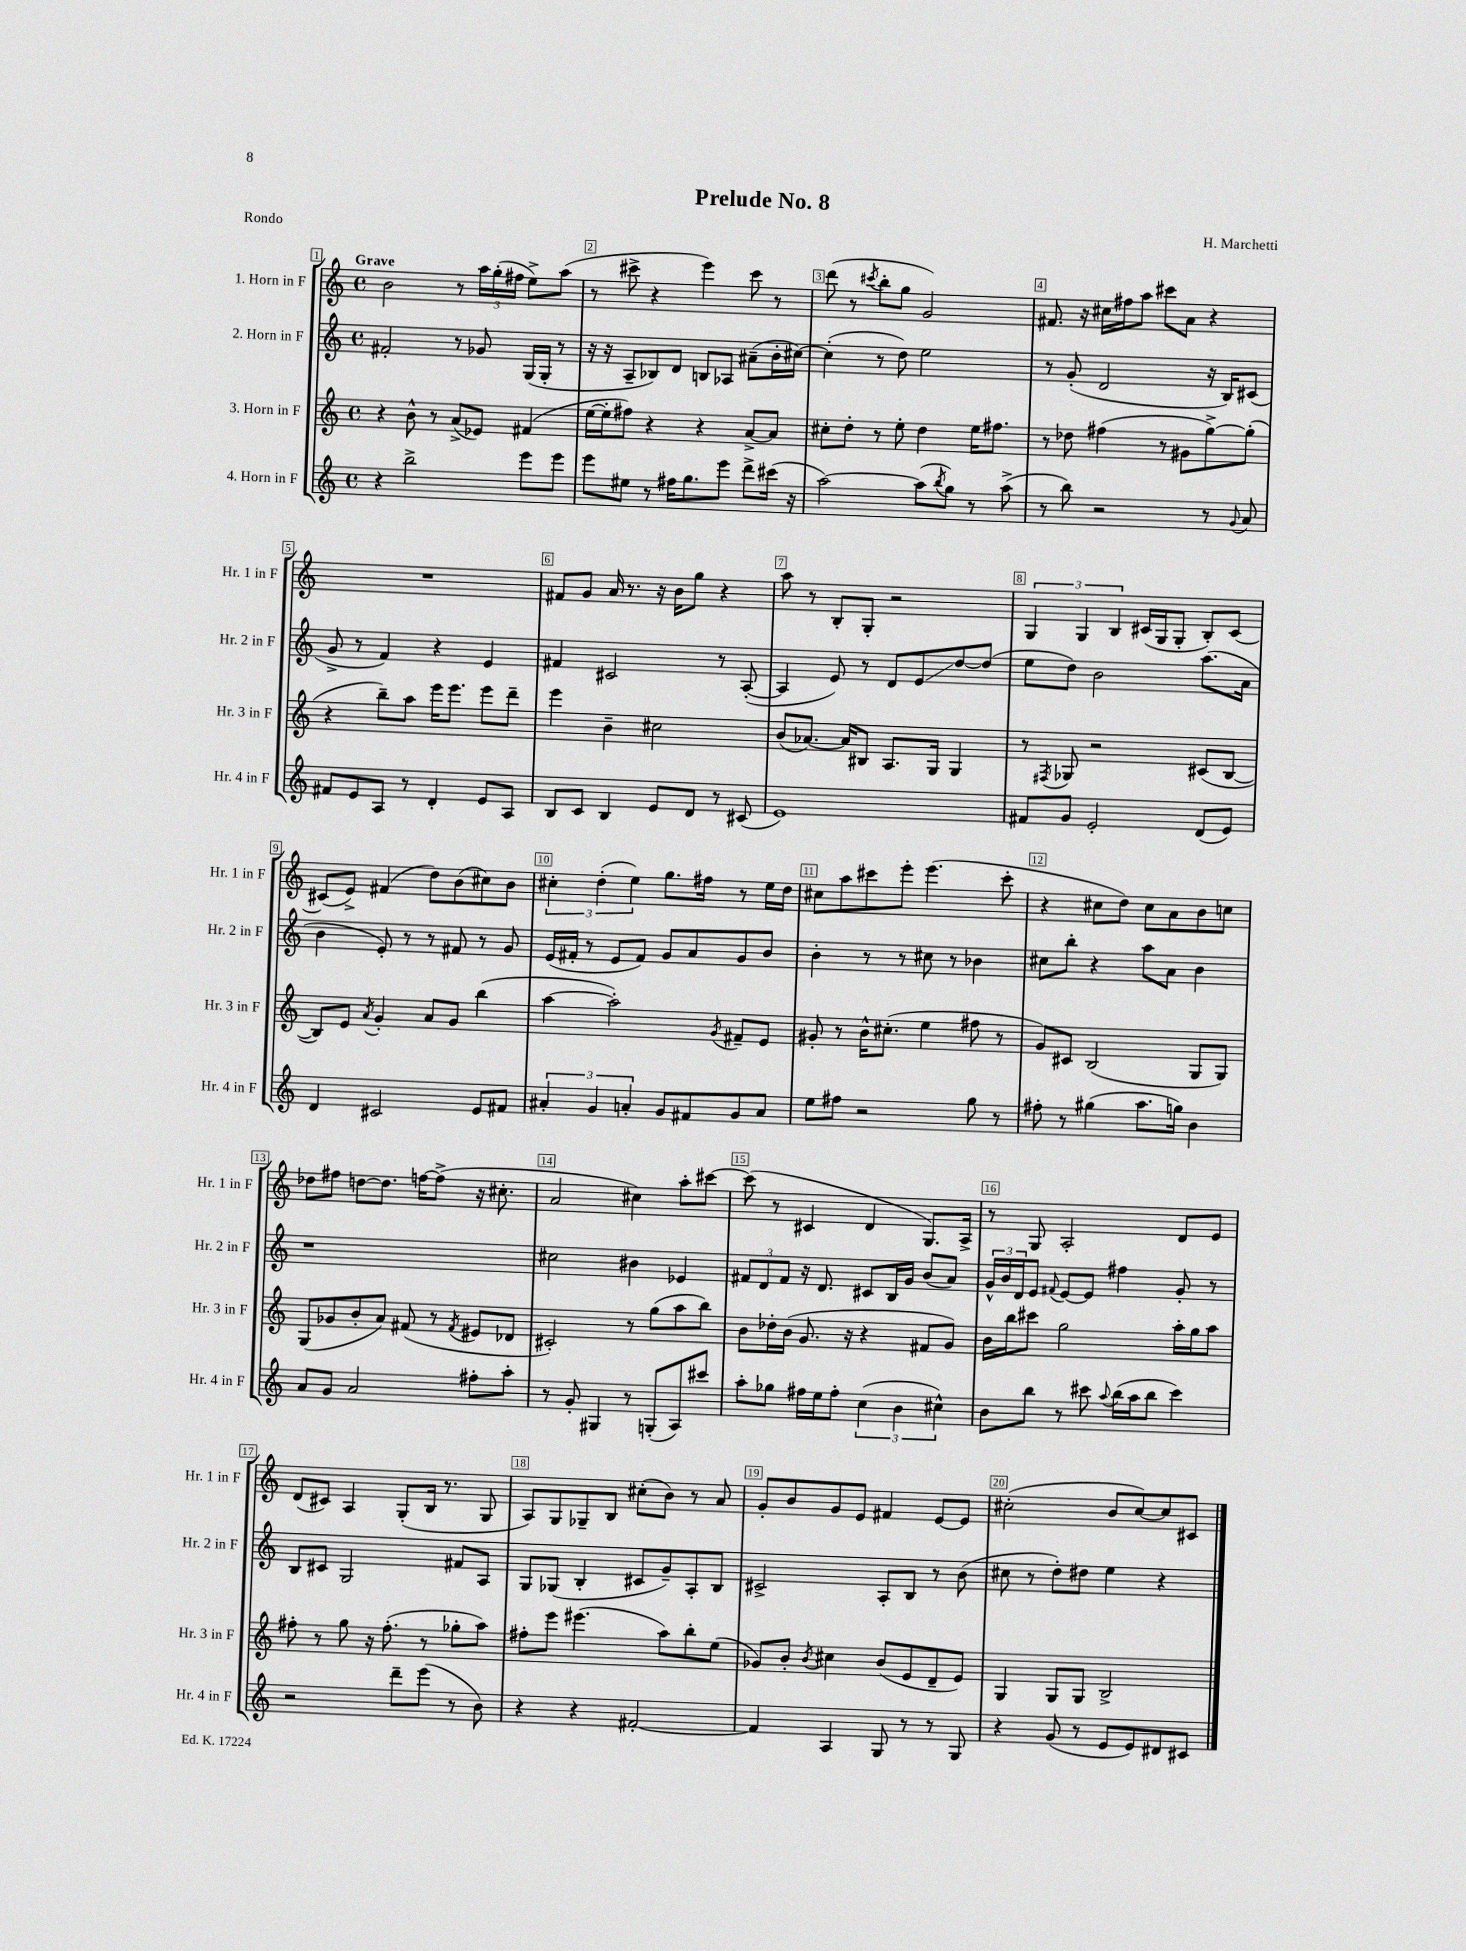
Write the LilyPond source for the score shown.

\header { title = "Prelude No. 8" composer = "H. Marchetti" piece = "Rondo" }
<<
\new StaffGroup <<
\new Staff = "s0" \with { instrumentName = "1. Horn in F" shortInstrumentName = "Hr. 1 in F" } {
    \clef treble \key c \major \defaultTimeSignature \time 4/4 \tempo "Grave"
    b'2 r8 \tuplet 3/2 { a''16 g''16-.( fis''16 } e''8->) a''8( |
    r8 cis'''8-> r4 e'''4) cis'''8 r8 |
    d'''8( r8 \acciaccatura { cis'''8 } b''8-. g''8 g'2) |
    fis'8. r16 cis''16 fis''16 a''8 cis'''8 a'8 r4 |
    R1 |
    fis'8 g'8 a'16 r8. r16 b'16 g''8 r4 |
    a''8 r8 b8-. g8-. r2 |
    \tuplet 3/2 { g4 g4 b4 } cis'16( g16 g8-. b8-.) cis'8~ |
    cis'8( e'8->) fis'4( d''8) b'8( cis''8) b'8 |
    \tuplet 3/2 { cis''4-. d''4-.( e''4) } g''8. fis''16 r8 e''16 d''16 |
    cis''8 a''8 cis'''8 e'''8-. e'''4.( cis'''8-. |
    r4 cis''8 d''8) cis''8 a'8 b'8 c''8 |
    des''8 fis''8 d''8~ d''8. f''16~ f''8->( r16 cis''8.-. |
    a'2 cis''4) a''8-. cis'''8~ |
    cis'''8( r8 cis'4 d'4 g8.) a16-> |
    r8 g8 a2-. d'8 e'8 |
    d'8( cis'8) a4 g8-.( b16 r8. g8 |
    a8) g8 ges8-- b8 cis''8-.( b'8) r8 a'8 |
    g'8-. b'8 g'8 e'8 fis'4 e'8~ e'8 |
    cis''2-.( b'8 cis''8~) cis''8 cis'8 \bar "|." |
}
\new Staff = "s1" \with { instrumentName = "2. Horn in F" shortInstrumentName = "Hr. 2 in F" } {
    \clef treble \key c \major \defaultTimeSignature \time 4/4
    fis'2-. r8 ges'8 g16( g16-. r8 |
    r16 r16 a8-- bes8) d'8 b8 aes8 ais'8--( b'16-. cis''16~) |
    cis''4-.( r8 d''8) e''2 |
    r8 g'8-.( d'2 r16 b16) cis'8( |
    g'8-> r8 f'4) r4 e'4 |
    fis'4 cis'2 r8 a8~-.( |
    a4 e'8) r8 d'8 e'8\glissando d''8~ d''8( |
    e''8 d''8) b'2 a''8.( a'16 |
    b'4 e'8-.) r8 r8 fis'8 r8 g'8 |
    e'16( fis'16-. r8 e'8 fis'8) g'8 a'8 g'8 b'8 |
    b'4-. r8 r8 cis''8 r8 bes'4 |
    cis''8 b''8-. r4 a''8 a'8 b'4 |
    r1 |
    cis''2 bis'4 ees'4 |
    \tuplet 3/2 { fis'8 d'8 fis'8 } r16 d'8. cis'8 b16 g'16 b'8( a'8) |
    \tuplet 3/2 { g'16-^ b'16 d'16 } e'8 \appoggiatura { fis'8 } e'8~ e'8 fis''4 g'8-. r8 |
    b8 cis'8 g2 fis'8 a8 |
    g8 ges8( b4-. cis'8 g'8--) a8-. b8 |
    cis'2-> a8-. b8 r8 b'8( |
    cis''8 r8 d''8-.) dis''8 e''4 r4 \bar "|." |
}
\new Staff = "s2" \with { instrumentName = "3. Horn in F" shortInstrumentName = "Hr. 3 in F" } {
    \clef treble \key c \major \defaultTimeSignature \time 4/4
    r4 b'8-^ r8 a'8->( ees'8) fis'4( |
    e''16~ e''16-. fis''8) r4 r4 a'8~-> a'8 |
    cis''8-. d''8-. r8 e''8-. d''4 e''16 fis''8. |
    r8 des''8 fis''4( r8 gis'8 g''8~->) g''8-.( |
    r4 b''8--) a''8 e'''16 e'''8. e'''8 d'''8-- |
    e'''4 b'4-- cis''2 |
    b'8( aes'8.~) aes'16 bis8 a8. g16 g4 |
    r8 \acciaccatura { fis8 } ges8 r2 cis'8( b8~ |
    b8) e'8 \acciaccatura { a'8 } g'4-. a'8 g'8 b''4( |
    a''4~ a''2-.) \acciaccatura { g'8 } fis'8-- e'8 |
    gis'8-. r8 b'16-^ cis''8.-.( e''4 fis''8 r8 |
    g'8) cis'8 b2( g8 g8) |
    g8( ges'8 b'8-. a'8) fis'8( r8 \acciaccatura { fis'8 } eis'8 des'8 |
    cis'2-.) r8 g''8( a''8 b''8) |
    b'8 des''16-. b'16( g'8. r16 r4 fis'8 g'8) |
    b'16 b''16 cis'''8 g''2 a''16-. g''16 a''8 |
    fis''8-. r8 g''8 r16 fis''8.-.( r8 ges''8-. a''8) |
    fis''8-. e'''8 eis'''4.( a''8) b''8-. e''8( |
    ges'8) b'8-. \acciaccatura { b'8 } cis''4 b'8( e'8 d'8-- e'8) |
    g4 g8 g8 b2-> \bar "|." |
}
\new Staff = "s3" \with { instrumentName = "4. Horn in F" shortInstrumentName = "Hr. 4 in F" } {
    \clef treble \key c \major \defaultTimeSignature \time 4/4
    r4 b''2-> e'''8 e'''8 |
    e'''8 eis''8 r8 fis''16 g''8. e'''8 d'''8-> cis'''16( r16 |
    a''2~) a''8( \acciaccatura { b''8 } g''8) r8 a''8->( |
    r8 b''8) r2 r8 \appoggiatura { g'8 } a'8 |
    fis'8 e'8 a8 r8 d'4-. e'8 a8 |
    b8 c'8 b4 e'8 d'8 r8 cis'8( |
    e'1) |
    fis'8 g'8 e'2-. d'8( e'8) |
    d'4 cis'2 e'8 fis'8 |
    \tuplet 3/2 { ais'4-. g'4 a'4-. } g'8 fis'8 g'8 a'8 |
    e''8 fis''8 r2 g''8 r8 |
    fis''8-. r8 gis''4( a''8. g''16) b'4 |
    a'8 g'8 a'2 fis''8-. a''8-. |
    r8 g'8-. gis4 r8 g8-.( a8) cis'''8 |
    a''8-. ges''8 fis''16 e''16 fis''8-. \tuplet 3/2 { c''4( b'4 cis''4-^) } |
    b'8 b''8 r8 cis'''8 \appoggiatura { a''8 } b''16( a''16 b''8 cis'''4) |
    r2 d'''8-- e'''8( r8 b'8) |
    r4 r4 fis'2~-. |
    fis'4 a4 g8 r8 r8 g8 |
    r4 g'8( r8 e'8 e'8) dis'8 cis'8 \bar "|." |
}
>>
>>
\layout { \context { \Score \override BarNumber.break-visibility = ##(#f #t #t) barNumberVisibility = #all-bar-numbers-visible \override BarNumber.stencil = #(make-stencil-boxer 0.1 0.3 ly:text-interface::print) } }
